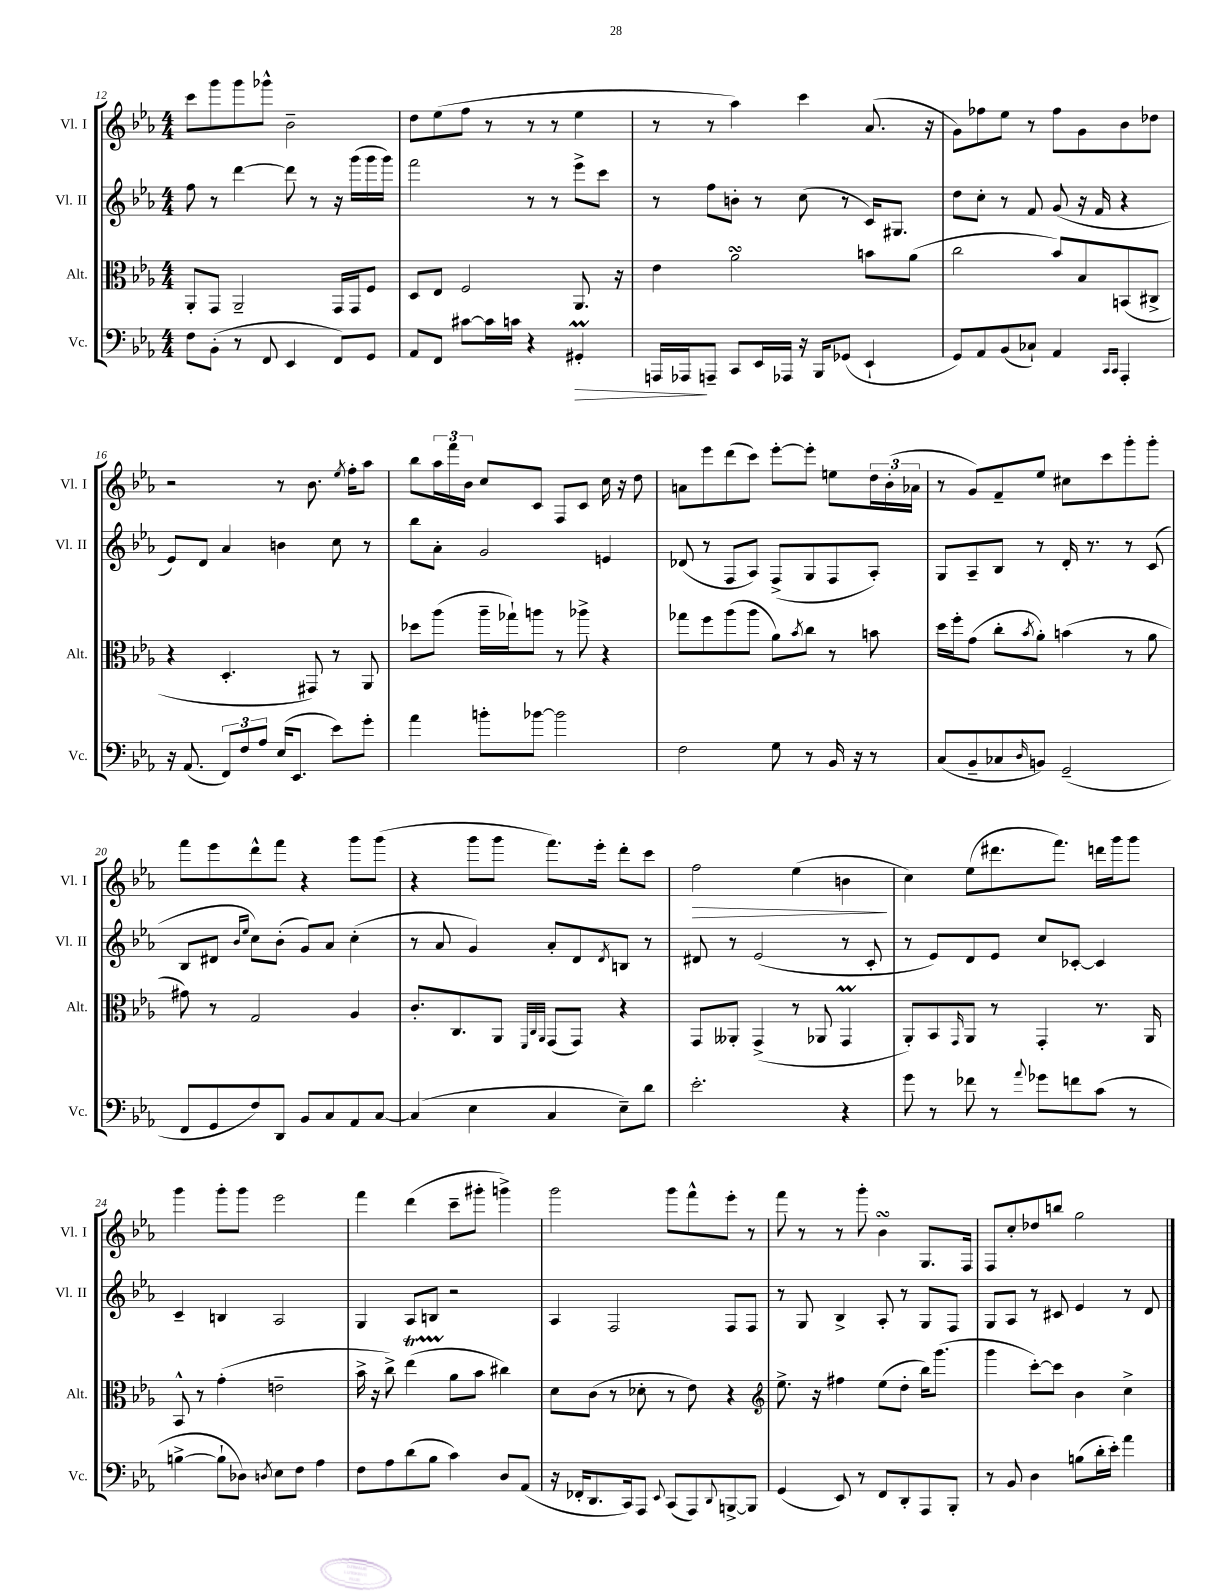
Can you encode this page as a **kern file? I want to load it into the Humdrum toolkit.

**kern	**kern	**kern	**kern
*staff4	*staff3	*staff2	*staff1
*clefF4	*clefC3	*clefG2	*clefG2
*k[b-e-a-]	*k[b-e-a-]	*k[b-e-a-]	*k[b-e-a-]
*M4/4	*M4/4	*M4/4	*M4/4
8F\L	8AA-'/L	8ff\	8ccc\L
(8BB-'\J	8GG/J	8r	8ggg\
8r	2AA-~/	[4ddd\	8ggg\
8FF/	.	.	8ggg-^^\J
4EE-/	.	8ddd\]	2b-~\
.	.	8r	.
8FF/L)	16GG/LL	16r	.
.	16GG/J	(16ggg\LL	.
8GG/J	8F/J	16ggg\	.
.	.	16ggg\JJ)	.
=	=	=	=
8AA-/L	8D/L	2fff\	8dd\L
8FF/J	8E-/J	.	(8ee-\
[8c#\L	2F/	.	8ff\J
16c#\]L	.	.	8r
16c\JJ	.	.	.
4r	.	8r	8r
.	.	8r	8r
4GG#'/	8.AA-/	8eee-^\L	4ee-\
.	.	8ccc\J	.
.	16r	.	.
=	=	=	=
16AAA/LL	4e-\	8r	8r
16AAA-/J	.	.	.
8AAA~/J	.	8ff\L	8r
8CC/L	2a-\	8b'\J	4aa-\)
16EE-/L	.	8r	.
16AAA-/JJ	.	.	.
16r	.	(8cc\	4ccc\
16BBB-/LK	.	.	.
(8GG-/J	.	8r	.
4EE-`/	8b\L	16c/LK)	(8.a-/
.	.	8.G#/J	.
.	(8a-\J	.	.
.	.	.	16r
=	=	=	=
8GG/L)	2cc\	8dd\L	8g\L)
8AA-/	.	8cc'\J	8ff-\
(8BB-/	.	8r	8ee-\J
8C-`/J)	.	8f/	8r
4AA-/	8b-/L)	(8g/	8ff-\L
.	8B-/	16r	8g\
.	.	16f/	.
16qqCC/LL	.	.	.
16qqCC/JJ	.	.	.
4AAA-'/	(8BB/	4r	8b-\
.	8C#^/J	.	8dd-\J
=	=	=	=
16r	4r	8e-/L)	2r
(8.AA-/	.	.	.
.	.	8d/J	.
12FF/L)	4.D'/	4a-/	.
12F/	.	.	.
12A-/J	.	.	.
(16E-/LK	.	4b\	8r
8.EE-/J	.	.	.
.	8GG#/)	.	8.b-\
8e-\L)	8r	8cc\	.
.	.	.	8qee-/
.	.	.	16ff'\LK
8g'\J	8AA-/	8r	8aa-\J
=	=	=	=
4a-\	8dd-\L	8bb-\L	8bb-\L
.	(8aa-\J	8a-'\J	24aa-\L
.	.	.	24fff\
.	.	.	24b-\JJ
8b'\L	16aa-~\LL	2g/	8cc/L
.	16gg-`\J)	.	.
[8b-\J	8aa\J	.	8c/J
2b-\]	8r	.	8F/L
.	8aa-^\	.	8c/J
.	4r	4e/	16cc\
.	.	.	16r
.	.	.	8dd\
=	=	=	=
2F\	8gg-\L	(8d-/	8a\L
.	8ff\	8r	8eee-\
.	(8aa-\	8F/L	(8ddd\
.	8aa-\J	8A-/J)	8ccc\J)
8G\	8a-\L)	(8F^/L	[8eee-'\L
.	8qb-/	.	.
8r	8cc\J	8G/	8eee-'\]J
16BB-/	8r	8F/	8ee\L
16r	.	.	.
8r	8b\	8A-'/J)	24dd\L
.	.	.	(24b-'\
.	.	.	24a-\JJ
=	=	=	=
(8C/L	16dd\LL	8G/L	8r
.	16ff'\J	.	.
8BB-~/	(8g\J	8A-~/	8g/L)
8C-/	8cc'\L	8B-/J	8f~/
16qqD/	8qb-/	.	.
8BB/J)	8a-'\J)	8r	8ee-/J
(2GG~/	(4b\	16d'/	8cc#\L
.	.	8.r	.
.	.	.	8ccc\
.	8r	8r	8ggg'\
.	8a-\	(8c/	8ggg'\J
=	=	=	=
8FF/L	8g#\)	8B-/L	8fff\L
8GG/	8r	8d#/J	8eee-\
.	.	16qqb-/LL	.
.	.	16qqee-/JJ	.
8F/)	2G/	8cc\L)	8ddd^^\
8DD/J	.	(8b-'\J	8fff\J
8BB-/L	.	8g/L)	4r
8C/	.	8a-/J	.
8AA-/	4A-/	(4cc'\	8ggg\L
[8C/J	.	.	(8ggg\J
=	=	=	=
(4C/]	8.c'/L	8r	4r
.	.	8a-/	.
.	8.C/	.	.
4E-\	.	4g/)	8ggg\L
.	8AA-/J	.	8ggg\J
.	32qqFF/LLL	.	.
.	32qqC/	.	.
.	32qqAA-/JJJ	.	.
4C/	(8GG/L	8a-'/L	8.fff\L)
.	8GG/J)	8d/	.
.	.	.	16eee-'\Jk
.	.	8qd/	.
8E-~\L)	4r	8B/J	8ddd'\L
8d\J	.	8r	8ccc\J
=	=	=	=
2.e-'\	8GG/L	8d#/	2ff\
.	8AA--'/J	8r	.
.	(4GG^/	(2e-/	.
.	8r	.	(4ee-\
.	8AA-/	.	.
4r	4GG/	8r	4b\
.	.	8c'/	.
=	=	=	=
8g\	8AA-'/L)	8r	4cc\)
8r	8BB-/	8e-/L)	.
.	16qqGG/	.	.
8f-\	8AA-/J	8d/	(8ee-\L
8r	8r	8e-/J	8.ddd#\
8qqa-/	.	.	.
8g-\L	4GG'/	8cc/L	.
.	.	.	8.fff\J)
8f\	.	[8c-'/J	.
(8c\J	8.r	4c-/]	16ddd\LL
.	.	.	16ggg\J
8r	.	.	8ggg\J
.	16AA-/	.	.
=	=	=	=
[4B^\	8BB-^^/	4c~/	4ggg\
.	8r	.	.
8B`\]L	(4g'\	4B/	8ggg'\L
8D-\J)	.	.	8ggg\J
8qD/	.	.	.
8E-\L	2e~\	2A-/	2eee-\
8F\J	.	.	.
4A-\	.	.	.
=	=	=	=
8F\L	16b-^\	4G/	4fff\
.	16r	.	.
8A-\	8cc^\)	.	.
(8d\	(4ee-\	8A-/L	(4ddd\
8B-\J	.	8B/J	.
4c\)	8a-\L	2r	8ccc~\L
.	8b-\J	.	8ggg#'\J
8D/L	4cc#\)	.	4ggg^\)
(8AA-/J	.	.	.
=	=	=	=
16r	8d\L	4A-/	2ggg\
16FF-'/LK	.	.	.
8.DD/	(8c\J	.	.
.	8r	2F/	.
16CC/k)	.	.	.
8AAA-/J	8d-'\	.	.
8qqEE-/	.	.	.
(8CC/L	8r	.	8ggg\L
8AAA-/)	8e-\)	.	8fff^^\
8qqDD/	.	.	.
[8BBB^/	4r	8F/L	8eee-'\J
8BBB/]J	.	8F/J	8r
=	=	=	=
*	*clefG2	*	*
(4GG/	8.ee-^\	8r	8fff\
.	.	8G/	8r
.	16r	.	.
8EE-/)	4ff#\	4B-^/	8r
8r	.	.	8ggg'\
8FF/L	(8ee-\L	8A-'/	4b-\
8DD'/	8dd'\J	8r	.
8AAA-/	16bb-\LK)	8G/L	8.G/L
.	(8.ggg\J	.	.
8BBB-'/J	.	8F/J	.
.	.	.	16F/Jk
=	=	=	=
8r	4ggg\	8G/L	8F/L
8BB-/	.	8A-/J	8cc'/
4D\	[8ccc'\L)	8r	8dd-/
.	8ccc\]J	8c#/	8bb/J
(8B\L	4b-\	4e-/	2gg\
16d'\L	.	.	.
16e-'\JJ)	.	.	.
4a-\	4cc^\	8r	.
.	.	8d/	.
==	==	==	==
*-	*-	*-	*-
